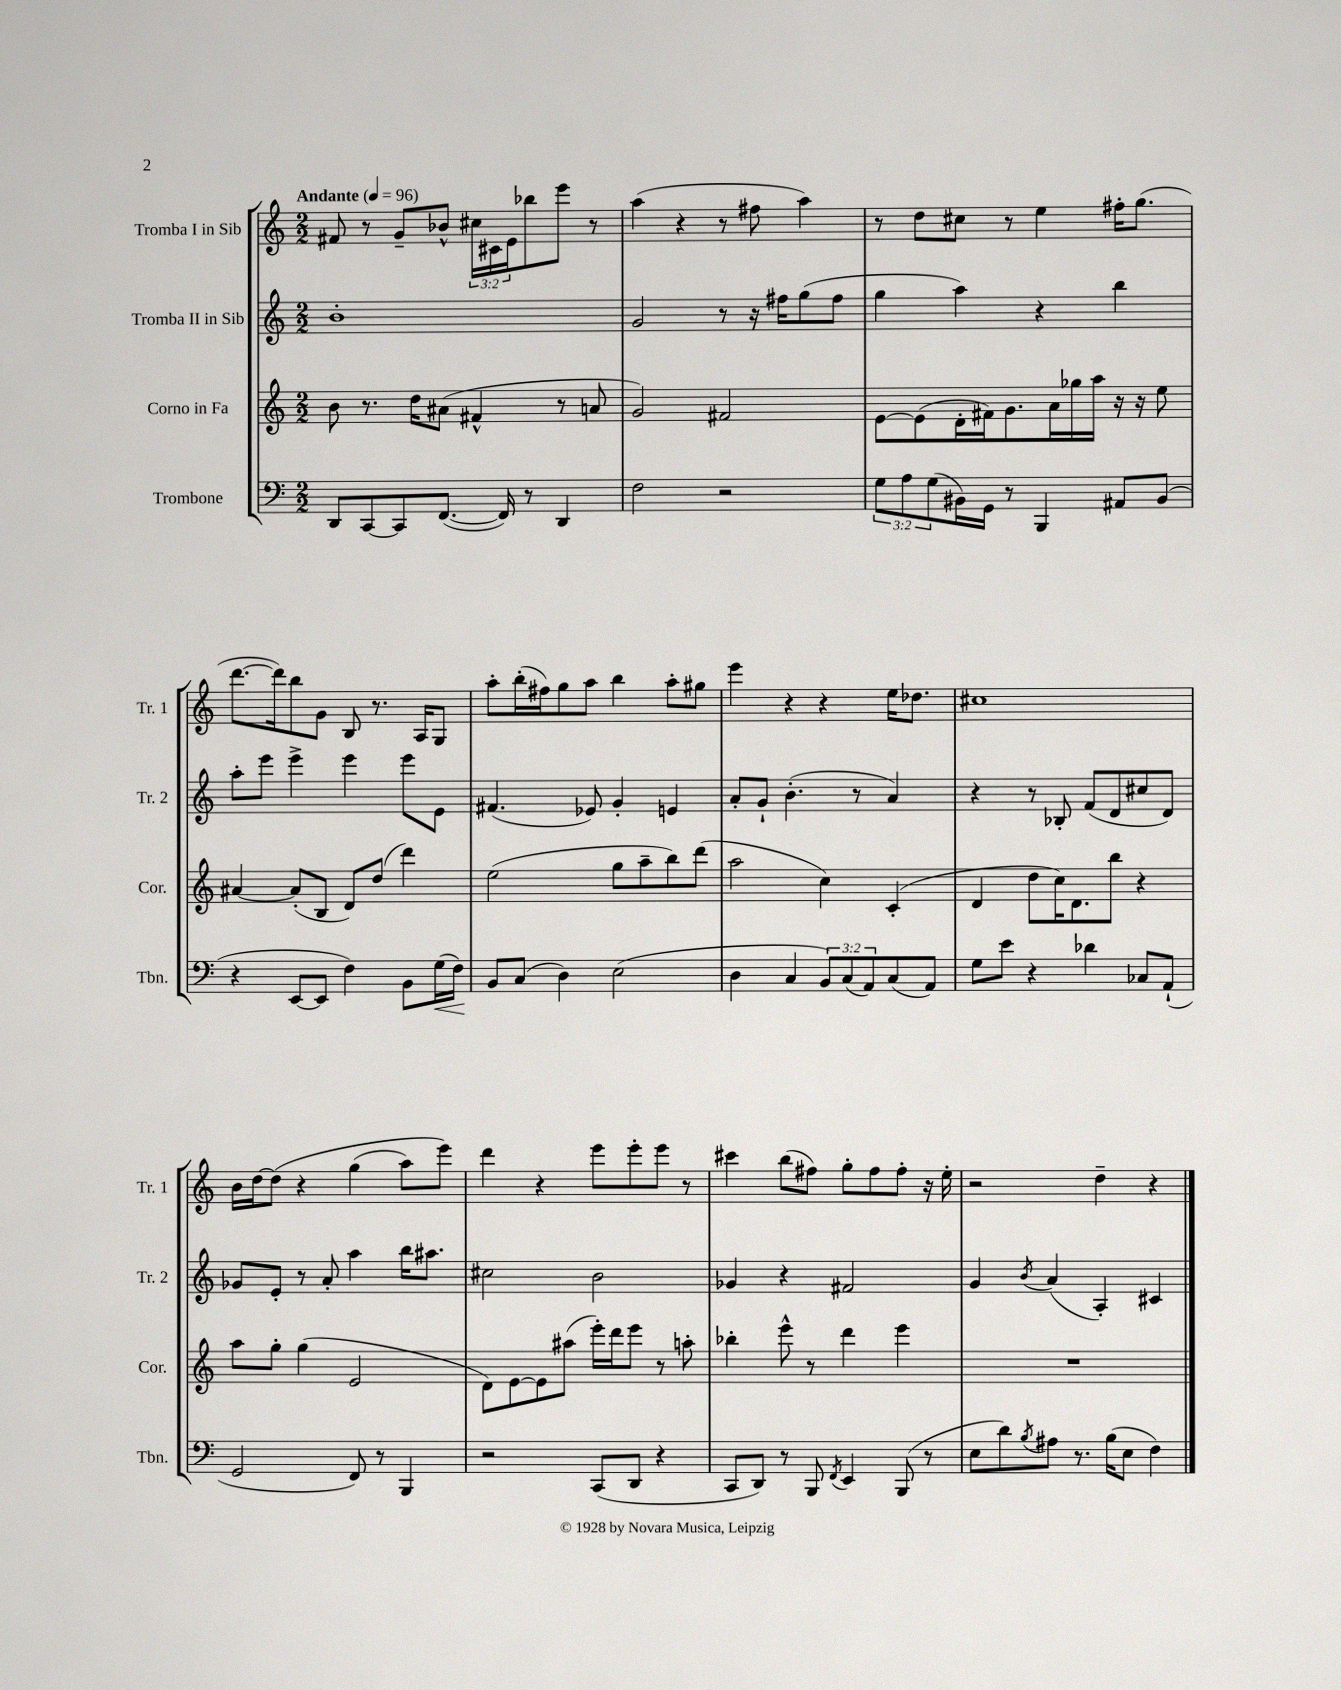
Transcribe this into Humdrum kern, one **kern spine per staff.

**kern	**dynam	**kern	**kern	**kern
*part4	*part4	*part3	*part2	*part1
*staff4	*staff4	*staff3	*staff2	*staff1
*I"Trombone	*	*I"Corno in Fa	*I"Tromba II in Sib	*I"Tromba I in Sib
*I'Tbn.	*	*I'Cor.	*I'Tr. 2	*I'Tr. 1
*clefF4	*	*clefG2	*clefG2	*clefG2
*k[]	*	*k[]	*k[]	*k[]
*M2/2	*	*M2/2	*M2/2	*M2/2
*MM96	*	*MM96	*MM96	*MM96
=1	=1	=1	=1	=1
!	!	!	!	!LO:TX:a:B:t=Andante
8DD/L	.	8b\	1b'	8f#X/
[8CC/	.	8.r	.	8r
8CC/]	.	.	.	8g~/L
.	.	16dd\KL	.	.
([8.FF/J	.	(8a#X\J	.	8b-X^^/J
.	.	4f#X^^/	.	24cc#X\LL
.	.	.	.	24c#X\
16FF/])	.	.	.	.
.	.	.	.	24e\J
8r	.	.	.	8bb-X\
4DD/	.	8r	.	8eee\J
.	.	8an/	.	8r
=2	=2	=2	=2	=2
2F\	.	2g/)	2g/	(4aa\
.	.	.	.	4r
2r	.	2f#X/	8r	8r
.	.	.	16r	8ff#X\
.	.	.	16ff#X\KL	.
.	.	.	(8gg\	4aa\)
.	.	.	8ff#\J	.
=3	=3	=3	=3	=3
12G\L	.	[8e\L	4gg\	8r
12A\	.	.	.	.
.	.	(8e\]	.	8dd\L
(12G\	.	.	.	.
16BB#X\L)	.	16d'\L	4aa\)	8cc#X\J
16GG\JJ	.	16f#X\J)	.	.
8r	.	8.g\	.	8r
4BBB/	.	.	4r	4ee\
.	.	16a\L	.	.
.	.	16gg-X\	.	.
.	.	16aa\JJ	.	.
8AA#X/L	.	16r	4bb\	16ff#X'\KL
.	.	16r	.	(8.gg\J
(8BB#/J	.	8ee\	.	.
!!LO:LB:g=z
=4	=4	=4	=4	=4
4r	.	[4a#X/	8aa'\L	[8.ddd\L
.	.	.	8eee\J	.
.	.	.	.	16ddd\k])
[8EE/L	.	(8a#'/L]	4eee^\	8bb\
8EE/J]	.	8B/J	.	8g\J
4F\)	.	8d/L)	4eee\	8B/
.	.	(8dd/J	.	8.r
8BB\L	.	4ddd\)	8eee\L	.
.	.	.	.	16A/KL
!	!LO:HP:b	!	!	!
(16G\L	<	.	8e\J	8G/J
16F\JJ)	.	.	.	.
=5	=5	=5	=5	=5
8BB/L	.	(2ee\	(4.f#X/	8aa'\L
(8C/J	[	.	.	(16bb'\L
.	.	.	.	16ff#X\J)
4D\)	.	.	.	8gg\
.	.	.	8e-X/)	8aa\J
(2E\	.	8gg\L	4g'/	4bb\
.	.	8aa~\	.	.
.	.	8bb\)	4en/	8aa'\L
.	.	(8ddd\J	.	8gg#X\J
=6	=6	=6	=6	=6
4D\	.	2aa\	8a'/L	4eee\
.	.	.	8g`/J	.
4C/	.	.	(4.b'\	4r
12BB/L)	.	4cc\)	.	4r
(12C/	.	.	.	.
.	.	.	8r	.
12AA/)	.	.	.	.
(8C/	.	(4c'/	4a/)	16ee\KL
.	.	.	.	8.dd-X\J
8AA/J)	.	.	.	.
=7	=7	=7	=7	=7
8G\L	.	4d/	4r	1cc#X
8e\J	.	.	.	.
4r	.	8dd\L	8r	.
.	.	16cc\K)	8B-X'/	.
.	.	8.d\	.	.
4d-X\	.	.	(8f/L	.
.	.	8bb\J	8d/	.
8C-X/L	.	4r	8cc#X/	.
(8AA`/J	.	.	8d/J)	.
!!LO:LB:g=z
=8	=8	=8	=8	=8
2GG/	.	8aa\L	8g-X/L	16b\LL
.	.	.	.	[16dd\J
.	.	8gg'\J	8e'/J	(8dd\J]
.	.	(4gg\	8r	4r
.	.	.	8a'/	.
8FF/)	.	2e/	4aa\	(4gg\
8r	.	.	.	.
4BBB/	.	.	16bb\KL	8aa\L)
.	.	.	8.aa#X\J	.
.	.	.	.	8eee\J)
=9	=9	=9	=9	=9
2r	.	8d\L)	2cc#X\	4ddd\
.	.	[8e\	.	.
.	.	8e\]	.	4r
.	.	(8aa#X\J	.	.
(8CC/L	.	16eee'\LL)	2b\	8eee\L
.	.	16ddd\J	.	.
8DD/J	.	8eee\J	.	8eee'\
4r	.	8r	.	8eee\J
.	.	8aan'\	.	8r
=10	=10	=10	=10	=10
8CC/L	.	4bb-X'\	4g-X/	4ccc#X\
8DD/J)	.	.	.	.
8r	.	8eee^^\	4r	(8bb\L
8BBB/	.	8r	.	8ff#X\J)
8qFF/	.	.	.	.
4EE/	.	4ddd\	2f#X/	8gg'\L
.	.	.	.	8ff#\
(8BBB/	.	4eee\	.	8ff#'\J
8r	.	.	.	16r
.	.	.	.	16ee'\
=11	=11	=11	=11	=11
8E\L	.	1r	4g/	2r
8d\)	.	.	.	.
8qB/	.	.	8qb/	.
8A#X\J	.	.	(4a/	.
8.r	.	.	.	.
.	.	.	4A'/)	4dd~\
(16B\KL	.	.	.	.
8E\J	.	.	.	.
4F\)	.	.	4c#X/	4r
==	==	==	==	==
*-	*-	*-	*-	*-
